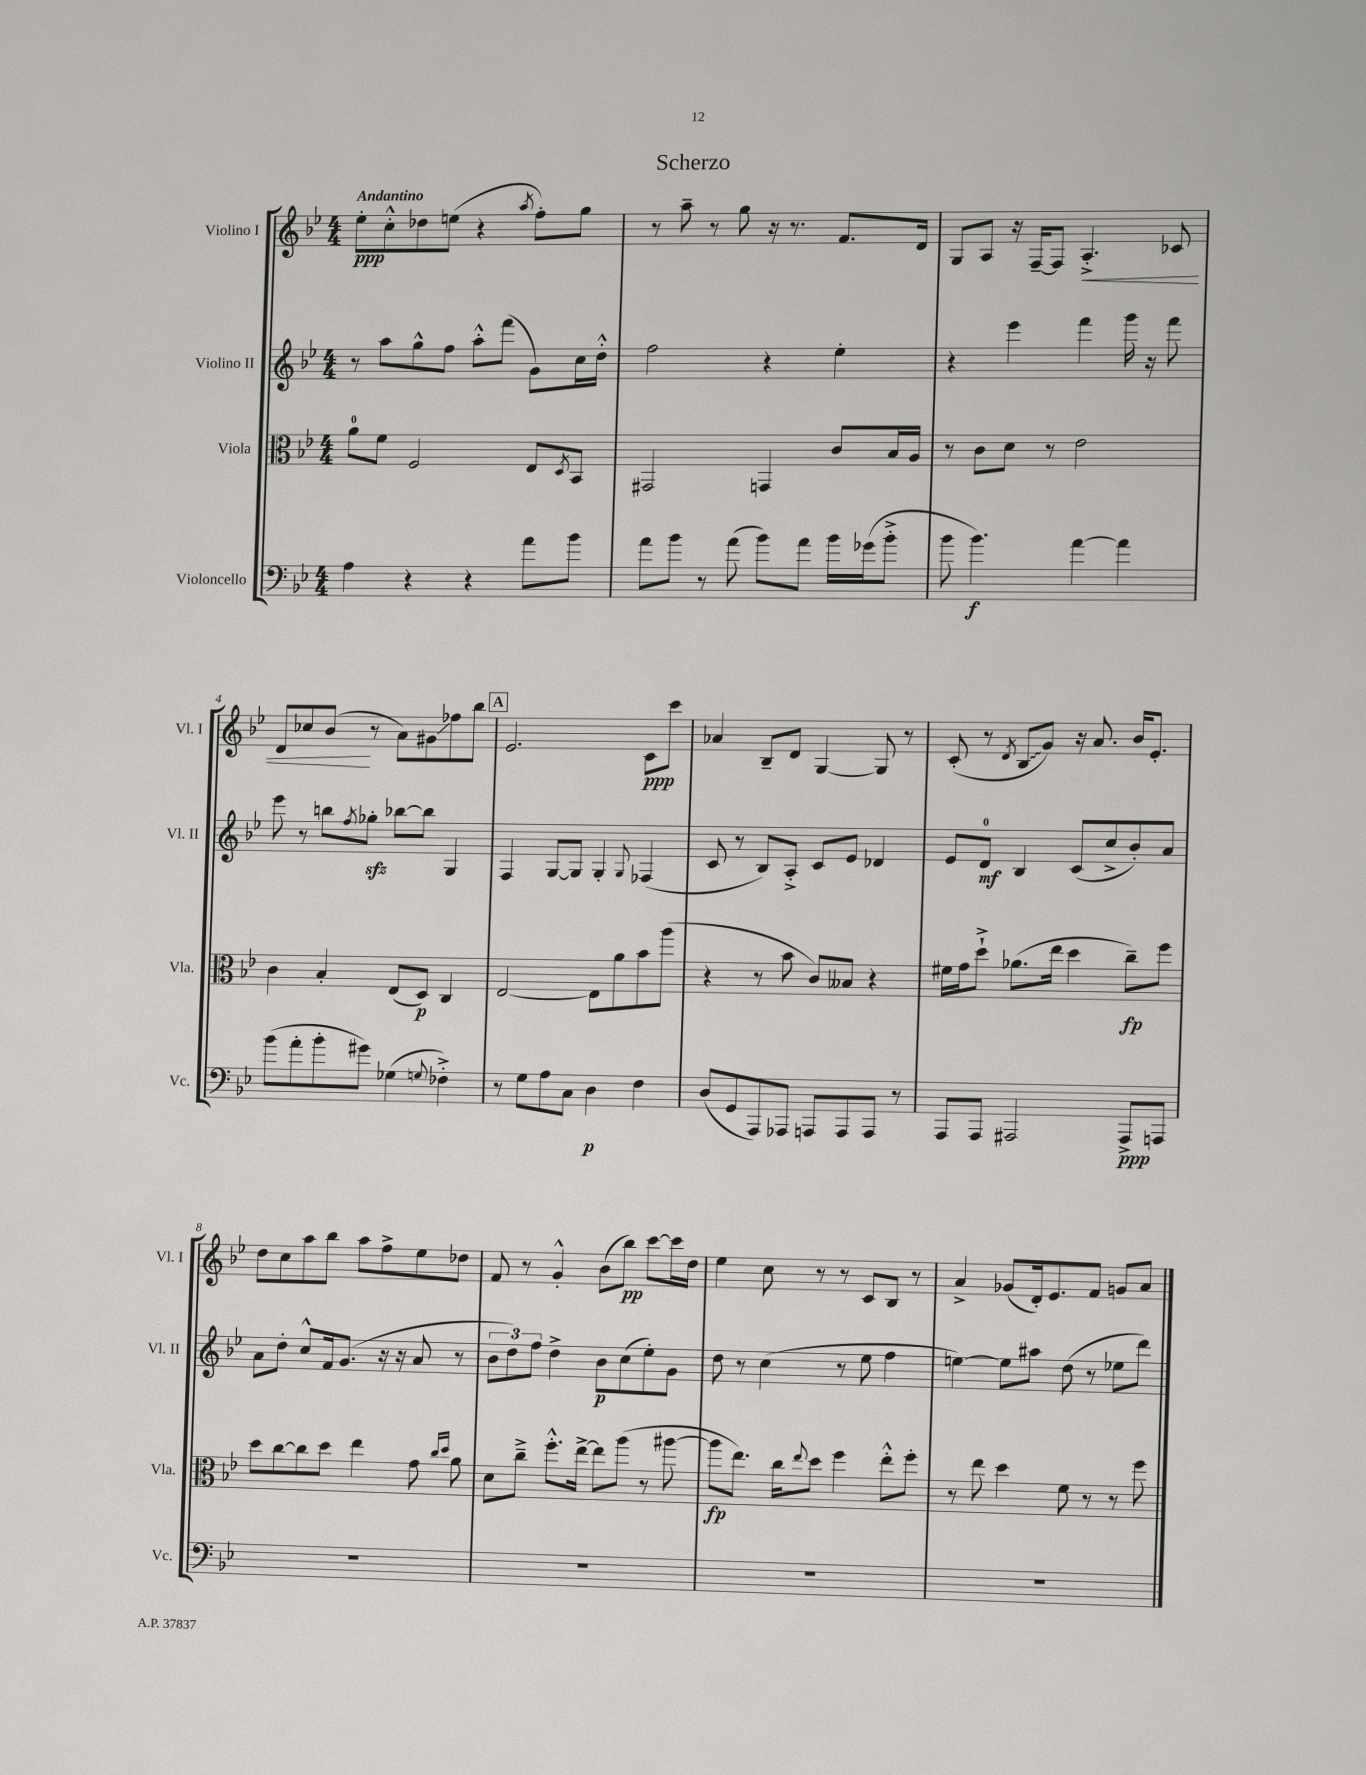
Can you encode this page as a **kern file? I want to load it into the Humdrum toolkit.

**kern	**kern	**kern	**kern
*staff4	*staff3	*staff2	*staff1
*clefF4	*clefC3	*clefG2	*clefG2
*k[b-e-]	*k[b-e-]	*k[b-e-]	*k[b-e-]
*M4/4	*M4/4	*M4/4	*M4/4
4A	8a	8r	8ee-'
.	8f	8aa	8cc'^^
4r	2F	8gg^^	8dd-
.	.	8ff	(8ee
4r	.	8aa'^^	4r
.	.	(8fff	.
.	.	.	8qaa
8a	8E-	8g)	8ff')
.	8qD	.	.
8b-	8BB-	16cc	8gg
.	.	16dd'^^	.
=	=	=	=
8a	2GG#	2ff	8r
8b-	.	.	8aa~
8r	.	.	8r
(8a	.	.	8gg
8b-)	4GG	4r	16r
.	.	.	8.r
8a	.	.	.
16b-	8c	4ee-'	8.f
(16g-	.	.	.
8b-'^	16B-	.	.
.	16A	.	16d
=	=	=	=
8b-	8r	4r	8G
4.b-)	8c	.	8A
.	8d	4eee-	16r
.	.	.	[16F~
.	8r	.	8F]
[4a	2e-	4fff	4.A'^
4a]	.	16ggg	.
.	.	16r	.
.	.	8fff	8c-
=	=	=	=
(8b-	4c	8eee-	8d
8a'	.	8r	8cc-
8b-'	4B-'	8bb	(8b-
.	.	8qff	.
8g#)	.	8gg-'	8r
(4G-	(8E-	[8bb-	8a)
.	8D)	8bb-]	8g#
8qqG	.	.	.
4F-'^)	4C	4G	8ff-
.	.	.	8bb-
=	=	=	=
8r	[2E-	4F	2.e-
8G	.	.	.
8A	.	[8G	.
8C	.	8G]	.
4D	8E-]	4G'	.
.	8a	.	.
.	.	8qqG	.
4F	8b-	(4F-	8c
.	(8aa	.	8ccc
=	=	=	=
(8D	4r	8c	4a-
8GG	.	8r	.
8AAA)	8r	8B-)	8B-~
8AAA-	8b-	8A'^	8d
8AAA	8c)	8c	[4G
8AAA	8B--	8e-	.
8AAA	4r	4d-	8G]
8r	.	.	8r
=	=	=	=
8AAA	16f#	8e-	(8c'
.	16g	.	.
8AAA	8dd`^	8d	8r
.	.	.	8qd
2AAA#	(8.a-	4B-	8B-
.	.	.	8g)
.	16ee-	.	.
.	4dd	(8c	16r
.	.	.	8.a
.	.	8cc^	.
8AAA#^	8cc~)	8b-')	16b-
.	.	.	8.e-'
8AAA	8ff	8a	.
=	=	=	=
1r	8dd	8a	8dd
.	[8cc	8dd'	8cc
.	8cc]	8cc^^	8aa
.	8dd	16f	8bb-
.	.	(8.g	.
.	4ee-	.	8aa
.	.	16r	8ff^
.	.	16r	.
.	8g	8a	8ee-
.	16qqcc	.	.
.	16qqdd	.	.
.	8a	8r	8dd-
=	=	=	=
1r	8d	12b-	8f
.	.	12dd)	.
.	8cc~^	.	8r
.	.	12ff	.
.	8.ff'^^	4dd^	4g'^^
.	[16ee-^	.	.
.	8ee-]	8b-	(8b-
.	(8aa	(8cc	8bb-)
.	8r	8ee-')	[8ccc
.	[8aa#	8g	16ccc]
.	.	.	16dd
=	=	=	=
1r	8aa#]	8dd	4ee-
.	8.ee-)	8r	.
.	.	(4cc	8cc
.	16cc	.	.
.	8qqee-	.	.
.	8dd	.	8r
.	4ff	8r	8r
.	.	8ee-	8c
.	8ee-'^^	4ff	8B-
.	8ff'	.	8r
=	=	=	=
1r	8r	[4ee)	4a^
.	8ee-	.	.
.	4dd	8ee]	(8g-
.	.	8aa#	16d')
.	.	.	8.e-
.	8f	(8dd	.
.	8r	8r	8f
.	8r	8ee-	8g
.	8ff	8ddd)	8a
==	==	==	==
*-	*-	*-	*-
